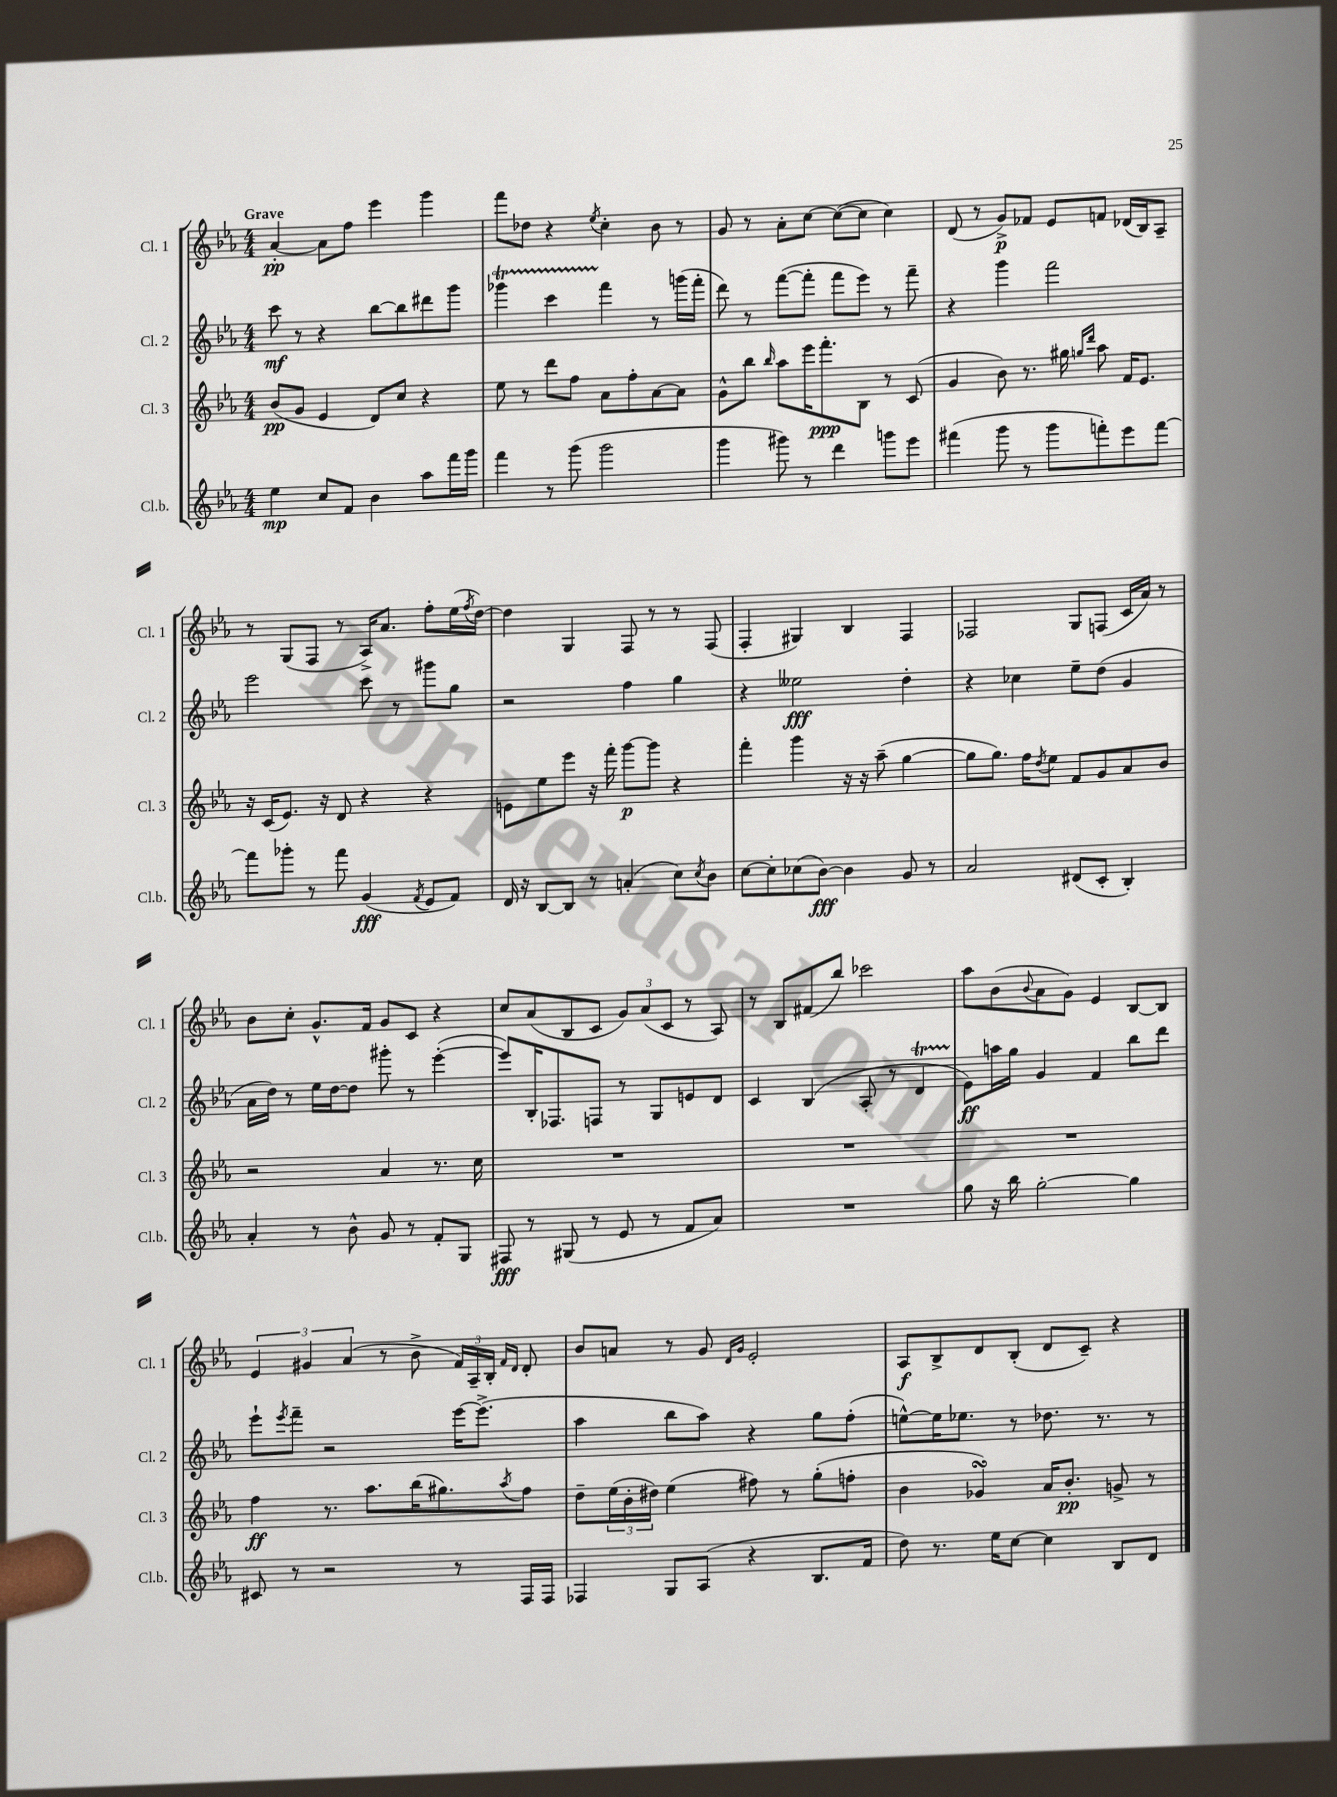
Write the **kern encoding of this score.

**kern	**kern	**kern	**kern
*staff4	*staff3	*staff2	*staff1
*clefG2	*clefG2	*clefG2	*clefG2
*k[b-e-a-]	*k[b-e-a-]	*k[b-e-a-]	*k[b-e-a-]
*M4/4	*M4/4	*M4/4	*M4/4
4ee-\	(8b-/L	8ccc\	[4a-'/
.	8g/J	8r	.
8cc/L	4e-/	4r	8a-\]L
8f/J	.	.	8ff\J
4b-\	8d/L)	[8bb-\L	4eee-\
.	8cc/J	8bb-\]	.
8aa-\L	4r	8ddd#\	4ggg\
16fff\L	.	8ggg\J	.
16ggg\JJ	.	.	.
=	=	=	=
4fff\	8ee-\	4ggg-\	8fff\L
.	8r	.	8dd-\J
8r	8ddd\L	4ccc\	4r
(8ggg\	8ff\J	.	.
.	.	.	8qee-/
2ggg\	8a-\L	4fff\	4cc'\
.	8ff'\	.	.
.	[8a-\	8r	8b-\
.	8a-\]J	(16ggg\LL	8r
.	.	16fff'\JJ	.
=	=	=	=
4ggg\	8g^^\L	8ddd\)	8g/
.	8bb-\J	8r	8r
.	16qqbb-/	.	.
8ggg#\)	8aa-\L	([8fff\L	8a-'\L
8r	16eee-\K	8fff'\]J	[8cc\J
.	8.fff'\	.	.
4ddd\	.	8fff\L	(8cc\_L
.	8B-\J	8eee-\J)	8cc\]J
8ggg\L	8r	8r	4cc\)
8eee-\J	(8c/	8fff~\	.
=	=	=	=
(4fff#\	4g/	4r	(8d/
.	.	.	8r
8ggg\	8b-\)	4ggg\	8g^/L)
8r	8.r	.	8f-/J
8ggg\L	.	2fff\	8e-/L
.	16gg#\	.	.
.	16qqgg/LL	.	.
.	16qqddd/JJ	.	.
8fff'\)	8aa-\	.	8f/J
8eee-\	16f/LK	.	(16d-/LL
.	8.e-/J	.	16B-/J)
[8fff\J	.	.	8A-~/J
=	=	=	=
8fff\]L	16r	2eee-\	8r
.	(16c/LK	.	.
8ggg-'\J	8.e-/J)	.	(8G/L
8r	.	.	8F/J
.	16r	.	.
8fff\	8d/	.	8r
(4g/	4r	8ccc\	16A-^/LK)
.	.	.	8.a-/J
.	.	8r	.
8qf/	.	.	.
8e-/L	4r	8ggg#\L	8ff'\L
8f/J)	.	8gg\J	(16ee-\L
.	.	.	8qff/
.	.	.	[16dd\JJ)
=	=	=	=
16d/	8e\L	2r	4dd\]
16r	.	.	.
[8B-/L	8ee-\	.	.
8B-/]J	8eee-\J	.	4G/
8r	16r	.	.
.	16fff'\	.	.
(4a'/	[8ggg\L	4ff\	8F/
.	8ggg\]J	.	8r
8cc\L)	4r	4gg\	8r
8qcc/	.	.	.
8b-\J	.	.	(8F/
=	=	=	=
[8cc\L	4fff'\	4r	4F'/
8cc'\]	.	.	.
(8cc-\	4ggg\	2ee--\	4G#/)
[8b-\J)	.	.	.
4b-\]	16r	.	4B-/
.	16r	.	.
.	(8aa-~\	.	.
8g/	[4gg\	4dd'\	4F/
8r	.	.	.
=	=	=	=
2a-/	8gg\]L	4r	2F-/
.	8.gg\J)	.	.
.	.	4cc-\	.
.	16ff\LK	.	.
.	8qdd/	.	.
.	8ee-\J	.	.
(8d#/L	8f/L	8ee-~\L	8G/L
8c'/J	8g/	(8dd\J	(8F/J
4B-'/)	8a-/	4g/	16c/LL
.	.	.	16a-/JJ)
.	8b-/J	.	8r
=	=	=	=
4a-'/	2r	16a-\LL	8b-\L
.	.	16dd\JJ)	.
.	.	8r	8cc'\J
8r	.	16ee-\LL	8.g^^/L
.	.	[16dd\J	.
8b-^^\	.	8dd\]J	.
.	.	.	16f/Jk
8g/	4a-/	8ggg#'\	8g/L
8r	.	8r	8c/J
8f'/L	8.r	([4eee-'\	4r
8G/J	.	.	.
.	16cc\	.	.
=	=	=	=
8F#/	1r	8eee-/]L)	8cc/L
8r	.	16B-'/K	(8a-/
.	.	8.F-/	.
(8G#/	.	.	8B-/
8r	.	8F/J	8c/J
8e-/	.	8r	12g/L)
.	.	.	(12a-/
8r	.	8G/L	.
.	.	.	12c/J
8f/L	.	8e/	8r
8a-/J)	.	8d/J	8A-/)
=	=	=	=
1r	1r	4c/	8r
.	.	.	8B-/L
.	.	(4B-/	(8f#/
.	.	.	8bb-/J)
.	.	8A-'/	2ccc-\
.	.	8r	.
.	.	4d/	.
=	=	=	=
8gg\	1r	8e-\L)	8aa-\L
16r	.	16aa\L	(8b-\
16bb-\	.	16gg\JJ	.
.	.	.	8qqb-/
[2gg'\	.	4g/	8a-\
.	.	.	8g\J)
.	.	4f/	4e-/
4gg\]	.	8bb-\L	[8B-/L
.	.	8ddd\J	8B-/]J
=	=	=	=
8c#/	4ff\	8eee-`\L	6e-/
.	.	8qeee-/	.
8r	.	8fff~\J	.
.	.	.	6g#/
2r	8.r	2r	.
.	.	.	(6a-/
.	8.aa-\L	.	.
.	.	.	8r
.	(16bb-\K	.	8b-^\
.	8.gg#\)	.	.
8r	.	[16eee-\LK	24f/LL)
.	.	.	24A-~/
.	.	(8.eee-^\]J	.
.	.	.	24B-'/JJ
.	.	.	16qqf/LL
.	8qaa-/	.	16qqd/JJ
16F/LL	8ff\J	.	8d'/
16F/JJ	.	.	.
=	=	=	=
4F-/	8dd~\L	4aa-\	8b-/L
.	(24ee-\L	.	8a/J
.	24b-'\	.	.
.	24dd#\JJ)	.	.
8G/L	(4ee-\	8bb-\L	8r
(8A-/J	.	8aa-\J)	8g/
.	.	.	16qqd/LL
.	.	.	16qqg/JJ
4r	8ff#\)	4r	2e-'/
.	8r	.	.
8.B-/L	(8gg'\L	8gg\L	.
.	8ff'\J	(8ff'\J	.
16f/Jk	.	.	.
=	=	=	=
8dd\)	4b-\	[8ee^^\L)	8A-/L
8.r	.	16ee\]K	8B-^/
.	.	8.ee-\J	.
.	4g-/)	.	8d/
16ee-\LK	.	.	.
[8cc\J	.	8r	(8B-'/J
4cc\]	16a-/LK	8.dd-\	8d/L
.	8.b-'/J	.	.
.	.	.	8c~/J)
.	.	8.r	.
8B-/L	8g^/	.	4r
8d/J	8r	8r	.
==	==	==	==
*-	*-	*-	*-
